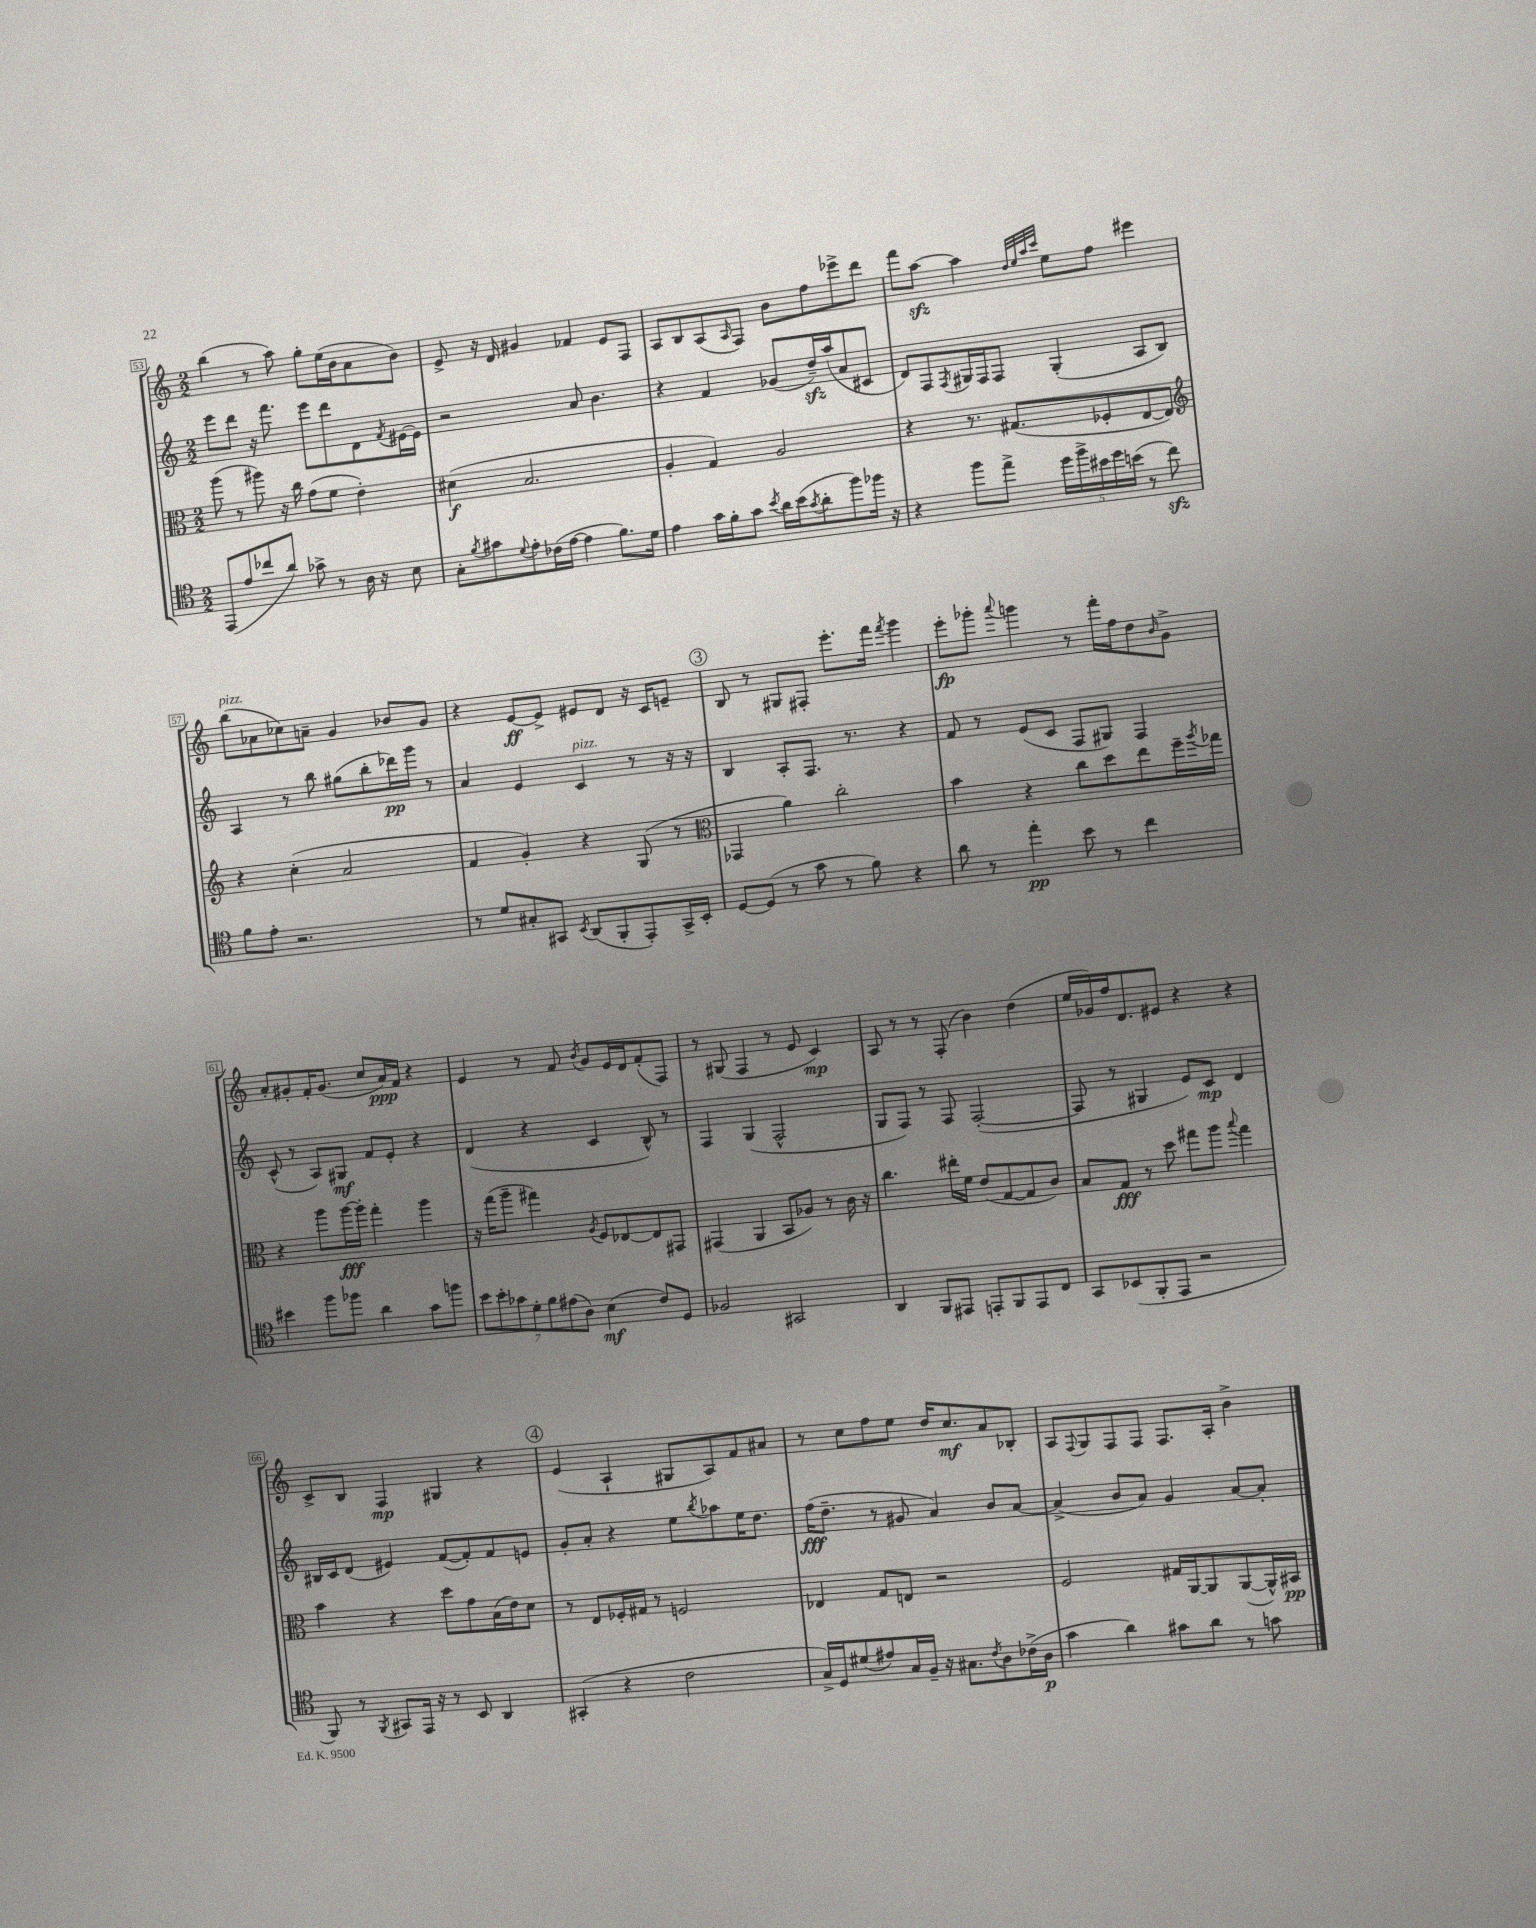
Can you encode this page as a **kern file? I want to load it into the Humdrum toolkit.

**kern	**kern	**kern	**kern
*staff4	*staff3	*staff2	*staff1
*clefC4	*clefC3	*clefG2	*clefG2
*k[]	*k[]	*k[]	*k[]
*M2/2	*M2/2	*M2/2	*M2/2
(8EE	(8aa	8eee	(4bb
8e	8r	8ddd	.
8cc-	8aa#)	16r	8r
.	.	8.fff	.
8a)	16r	.	8aa)
.	16cc	.	.
8g-^	(8g	8eee	8gg'
8r	8f	8ddd	(16ee
.	.	.	16b
16A	4e')	8d	8a
16r	.	.	.
.	.	8qf	.
8B	.	[16e#	8b)
.	.	16e#]	.
=	=	=	=
8G'	(4d#	2r	8e^
8qf	.	.	.
8g#	.	.	16r
.	.	.	16d
8qqd	.	.	.
8e'	2.B	.	4g#
(16c-	.	.	.
[16e	.	.	.
4e]	.	8a	4f-
.	.	4.b	.
8.f)	.	.	8e
.	.	.	8F
16d	.	.	.
=	=	=	=
4e	4A'	4r	8A
.	.	.	8B
16g	4G)	4f	(8A
16f'	.	.	.
.	.	.	16qqA
8g	.	.	8F)
8qb	.	.	.
16a	2A	(8g-	8b
(16b	.	.	.
8qg	.	.	.
8a'	.	16dd~)	8ff
.	.	(16aa	.
8ff)	.	8a	8eee-^
16ff-	.	8c#	8ddd
16r	.	.	.
=	=	=	=
4r	4r	8d)	8fff
.	.	8F	[8aa
.	.	8qF	.
8ff	8.r	16G#	4aa]
.	.	16F	.
8ee^	.	8F	.
.	(8.G#	.	.
.	.	.	32qqdd
.	.	.	32qqee
.	.	.	32qqaa
.	.	.	32qqccc
20dd	.	(4G#'	8ee
20ff^	.	.	.
20b#	.	.	.
.	8F-'	.	8ff
20dd	.	.	.
(20b	.	.	.
8r	[8E	8A	4eee#
8cc)	8E])	8B)	.
=	=	=	=
*	*clefG2	*	*
8f	4r	4A	(8bb
8e'	.	.	8a-
2.r	(4cc'	8r	8cc-)
.	.	8bb	8a~
.	2a	(8gg#	4g
.	.	8bb'	.
.	.	16ddd-)	8b-
.	.	16ggg	.
.	.	8r	8g
=	=	=	=
8r	4f	4a	4r
8d	.	.	.
8G#'	4g')	4e	[8e
8GG#	.	.	8e^]
8qBB	.	.	.
(8AA	4r	4c	8e#
8FF'	.	.	8d
8EE')	(8G	8r	16r
.	.	.	16c
16GG#^	8r	16r	8e~
16BB'	.	16r	.
=	=	=	=
*	*clefC3	*	*
[8D	4GG-	4B	8B
(8D]	.	.	8r
8r	4a)	8A'	8G#
8g	.	8.F	8F#'
8r	2cc'	.	8.eee'
.	.	8.r	.
8f)	.	.	.
.	.	.	16fff
.	.	.	8qfff
4r	.	4r	4ggg
=	=	=	=
8a	4b	8f	8eee'
8r	.	8r	8ggg-'
.	.	.	8qqaaa
4ee'	4r	(8e	4ggg
.	.	8c	.
8b	8cc	8F	8r
8r	8dd	8G#)	16fff'
.	.	.	16ff
4cc	8ee	4F	8dd
.	.	.	16qqb
.	16ff~	.	8g^
.	8qaa	.	.
.	16gg-	.	.
=	=	=	=
4b#	4r	(8c^^	8a'
.	.	8r	8g#'
8ff	8aa	8A)	16f'
.	.	.	(8.g#
8ff-	[16aa	8G#	.
.	16aa']	.	.
4a	4gg'	8f	8cc
.	.	8e'	16a)
.	.	.	16f
8g	4aa	4r	4r
8ff	.	.	.
=	=	=	=
14b	16r	(4d	4e
.	(16gg	.	.
14b'	.	.	.
.	8aa~	.	.
14g-	.	.	.
14d'	.	.	.
.	4gg#)	4r	8r
14f	.	.	.
(14e#	.	.	.
.	.	.	8f
14A)	.	.	.
.	8qA	.	8qb
(4B	8F	4c	8g
.	[8E-	.	16e
.	.	.	16d
8c)	8E-]	8B^^)	(8f'
8D	8GG#	8r	8F)
=	=	=	=
2F-	(4GG#	4F	8r
.	.	.	(8G#
.	4AA	(4G	4F
2GG#	8BB	2F^^	8r
.	8A-)	.	8e
.	8r	.	4c)
.	16c	.	.
.	16r	.	.
=	=	=	=
4AA	4.cc	8G	8A
.	.	8F)	8r
8FF	.	8r	8r
8EE#	16ee#'	8F	(8F'
.	16f	.	.
8EE'	(8e	([2F'	4b)
8FF	[8G	.	.
8EE	8G]	.	(4dd
8C	8c)	.	.
=	=	=	=
8GG	8B	8F]	16ee
.	.	.	16g-)
(8BB-	8G	8r	16ff
.	.	.	8.d
8FF'	8r	4G#	.
8EE	8dd	.	8e#
2r	8gg#	8e)	4r
.	8aa	8c	.
.	8qqbb	.	.
.	4gg#	4d	4r
=	=	=	=
8FF)	4b	16B#	8c^
.	.	16c	.
8r	.	(8d	8B
8qFF	.	.	.
8GG#	4r	4e#)	4F
16EE	.	.	.
16r	.	.	.
8r	8dd	([8f	4G#
8BB	8g	8f'])	.
4AA	(16B	8f	4r
.	16e)	.	.
.	8d	8e	.
=	=	=	=
(4GG#'	8r	8g'	(4e
.	8E	8a'	.
4r	16F-'	4r	4A`
.	16G#	.	.
.	8r	.	.
2c	2F	8ee	8G#
.	.	8qbb	.
.	.	8aa-	8A)
.	.	16ee	8f
.	.	8.dd	.
.	.	.	8a#
=	=	=	=
16G^)	4E-	(16ff	8r
16D	.	8.dd~	.
(8d#	.	.	8cc
8e#)	8G	8r	8ff
16G	8E	8g#	8ee
16F~	.	.	.
16r	2r	4a)	16dd
8.G#	.	.	8.cc
8qc	.	.	.
8A	.	8b	8a
(16c-^	.	[8a	8B-'
16A	.	.	.
=	=	=	=
4g	2F	(4a^]	8A
.	.	.	8qqF
.	.	.	8G
4a)	.	8b	8F
.	.	8a)	8F
8g#	16G#	4g	8.F
.	[16AA	.	.
8a	8AA]	.	.
.	.	.	16A'
8r	([8AA	[8a	4b^
8g	16AA^^])	8a']	.
.	16BB#	.	.
==	==	==	==
*-	*-	*-	*-
